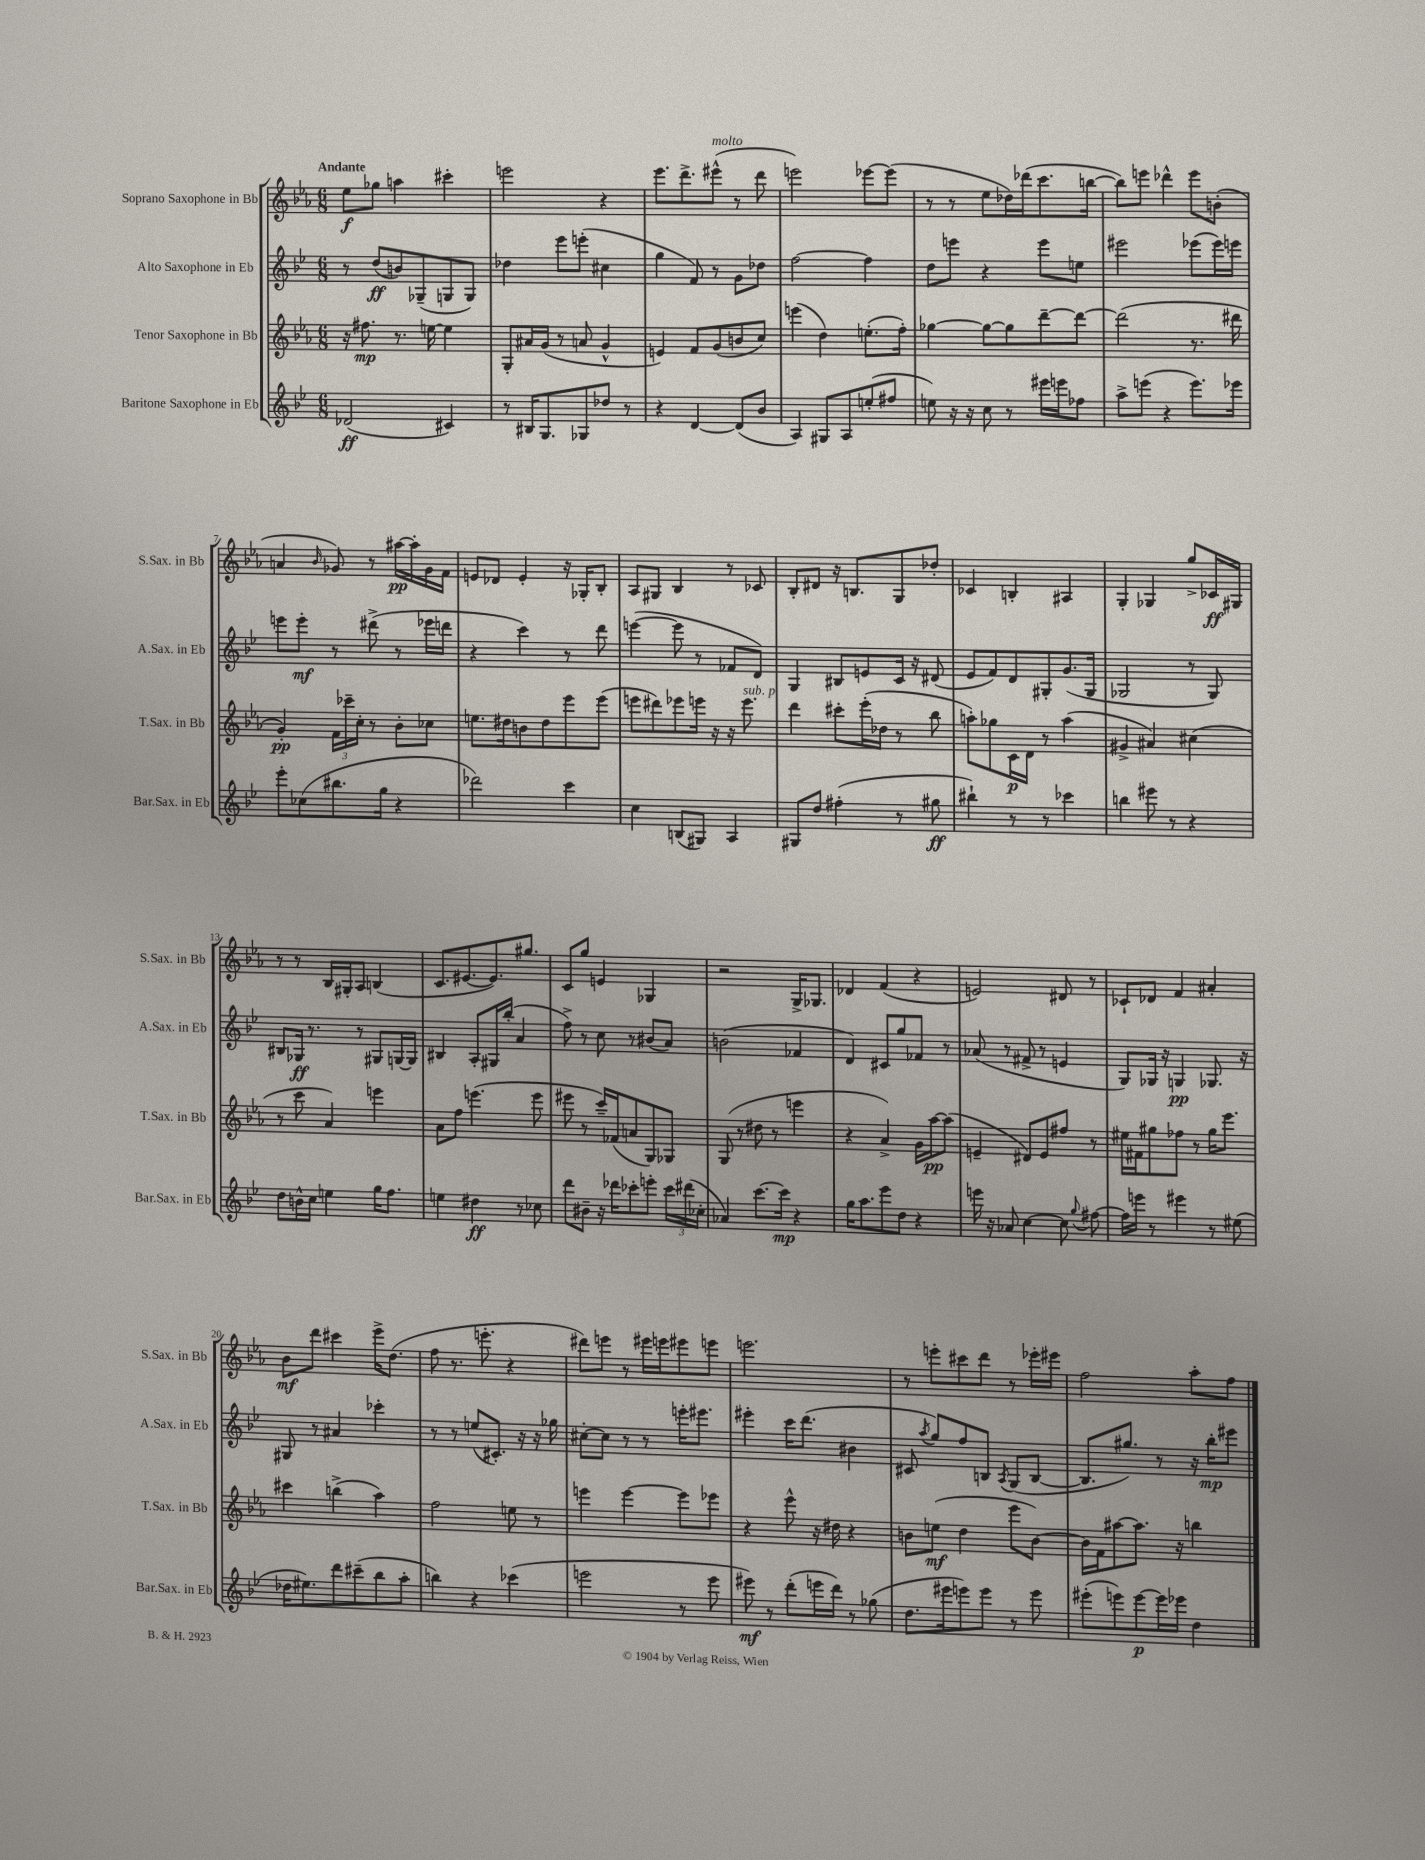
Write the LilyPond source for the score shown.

<<
\new StaffGroup <<
\new Staff = "s0" \with { instrumentName = "Soprano Saxophone in Bb" shortInstrumentName = "S.Sax. in Bb" } {
    \clef treble \key ees \major \numericTimeSignature \time 6/8 \tempo "Andante"
    \autoBeamOff ees''8[\f ges''8] a''4 cis'''4-. |
    e'''2 r4 |
    ees'''8.[ d'''8.-> eis'''8]-^^\markup { \italic "molto" }( r8 d'''8 |
    e'''2) ees'''8[~ ees'''8]( |
    r8 r8 ees''8[ des''16) des'''16( c'''8. b''16]~ |
    b''8[) e'''8] des'''4-^ e'''8[ b'8]-.( |
    a'4 \grace { bes'16 } ges'8) r8 ais''16[~\pp ais''16-. ges'16 f'16] |
    e'8[ des'8] e'4-. r16 ges16[-. bes8]-. |
    aes8[ gis8] bes4 r8 ces'8 |
    bes8[-. dis'8] r16 b8.[ g8 des''8]-. |
    ces'4 b4-. ais4 |
    g4-. ges4 g''8[-> ces'16\ff gis16] |
    r8 r8 bes16[ gis16-. aes8] b4( |
    c'8.[ eis'8.~ eis'8.) gis''8.] |
    c'8[ g''8] e'4 ges4 |
    r2 g16[-> ges8.] |
    des'4 f'4( r4 |
    e'2) dis'8 r8 |
    ces'8[-! des'8] f'4 ais'4-. |
    bes'8[\mf d'''8] cis'''4 ees'''16[-> d''8.]( |
    f''8 r8. e'''8.-. r4 |
    dis'''8[) e'''8] r8 eis'''16[ e'''16 eis'''8 e'''8] |
    e'''2. |
    r8 e'''8[-. cis'''8 d'''8] r8 ees'''16[-. eis'''16] |
    f''2 aes''8[-. f''8] \bar "|." |
}
\new Staff = "s1" \with { instrumentName = "Alto Saxophone in Eb" shortInstrumentName = "A.Sax. in Eb" } {
    \clef treble \key bes \major \numericTimeSignature \time 6/8
    \autoBeamOff r8 d''8[\ff( b'8) ges8--( g8 g8]) |
    des''4 ees'''8[ e'''8]-.( cis''4 |
    g''4 f'8) r8 g'8[ des''8] |
    f''2~ f''4 |
    d''8[ e'''8] r4 e'''8[ e''8] |
    eis'''2 ees'''8[( ees'''16) e'''16] |
    e'''8[ e'''8]-.\mf r8 dis'''8->( r8 ees'''16[ d'''16] |
    r4 c'''4) r8 d'''8 |
    e'''4~( e'''8 r8 fes'8[ d'8]) |
    g4 bis8[ e'8 c'16] r16 dis'8( |
    ees'8[ f'8) d'8 gis8-. g'8.( gis16] |
    ges2 r8 ges8) |
    bis8[ ges16]\ff r8. r8 gis8[ g16~ g16] |
    bis4 a8[-. gis16 bes''16]-.( a'4 |
    f''8->) r8 c''8 r8 bis'8[( a'8]) |
    b'2( fes'4 |
    d'4) cis'8[ g''8 fes'8] r8 |
    aes'8( r8 fis'8-> r8 e'4 |
    g8[) ges16] r16 g4\pp ges8. r16 |
    gis8 r8 ais'4 ces'''4-. |
    r8 r8 e''8[( cis'8.]-.) r16 r16 ges''16 |
    cis''8[~-. cis''8] r8 r8 e'''16[-. eis'''8.] |
    eis'''4-. c'''16[ d'''8.]( bis'4 |
    cis'8 \acciaccatura { a''8 } g''8[) f''8 b8] \acciaccatura { a8 } g8[( b8]~ |
    b8.[ gis''8.]) r8 r16 bes''16[-.\mp eis'''8] \bar "|." |
}
\new Staff = "s2" \with { instrumentName = "Tenor Saxophone in Bb" shortInstrumentName = "T.Sax. in Bb" } {
    \clef treble \key ees \major \numericTimeSignature \time 6/8
    \autoBeamOff r16 fis''8.\mp r8. e''16~ e''4 |
    g8[-. ais'16 g'16]( r8 a'8 g'4-^ |
    e'4) f'8[ g'8( b'8 c''8]) |
    e'''4( d''4) e''8.[-.( f''16]-.) |
    ges''4~ ges''8[~ ges''8 d'''8~-- d'''8]~ |
    d'''2( r8. dis'''16 |
    g'4-.\pp) \tuplet 3/2 { f'16[ ces'''16-- c''16]-. } r8 bes'8[-. ces''8] |
    e''8.[ dis''16 b'8 dis''8 ees'''8 ees'''8]( |
    e'''8[ dis'''8) ees'''8 e'''16] r16 r16 e'''8.^\markup { \italic "sub. p" } |
    d'''4 cis'''8[-. ees'''16-.( des''16] r8 bes''8 |
    a''8[-.) ges''8 c'16\p d'16] r8 a''4( |
    gis'4-> ais'4) cis''4( |
    r8 c'''8 aes'4) e'''4 |
    aes'8[ f''8] e'''4.( e'''8 |
    eis'''8 r8 c'''16[--) fes'16( a'8 g8) ges8] |
    g8( r8 dis''8 r8 e'''4 |
    r4 aes'4->) g'16[ aes''16~\pp aes''8]( |
    e'4-- dis'8[) e'8 fis''8] r8 |
    eis''16[ fis'16 gis''8 fes''8] r8 gis''16[ ees'''8.] |
    cis'''4 b''4->( aes''4) |
    f''2 e''8 r8 |
    e'''4 e'''4~ e'''8[ ees'''8] |
    r4 ees'''8-^ r16 dis''16 r4 |
    b'8[ e''8]\mf( d''4 ees'''8[ b'8]~) |
    b'16[ f'16 ais''8~ ais''8.] r16 b''4 \bar "|." |
}
\new Staff = "s3" \with { instrumentName = "Baritone Saxophone in Eb" shortInstrumentName = "Bar.Sax. in Eb" } {
    \clef treble \key bes \major \numericTimeSignature \time 6/8
    \autoBeamOff des'2\ff( cis'4) |
    r8 bis16[ g8. ges8 des''8] r8 |
    r4 d'4~ d'8[( bes'8] |
    a4) gis8[ a8 e''8-.( fis''8] |
    e''8) r16 r16 c''8 r8 eis'''16[ e'''16 fes''8] |
    a''8[-> e'''8]( r4 e'''8.[) ees'''16] |
    ees'''8[-. ces''8( bis''8. g''16] r4 |
    des'''2) c'''4 |
    c''4 b8[( gis8]) a4 |
    gis8[ d''8] fis''4-.( r8 gis''8\ff |
    bis''4-!) r8 r8 ces'''4 |
    b''4 eis'''8 r8 r4 |
    d''8[ b'16-^ c''16] e''4 g''16[ f''8.] |
    e''4 dis''4\ff r8 ces''8 |
    d'''8[ bis'8]-- r16 des'''16[ ces'''8-. e'''8]-. \tuplet 3/2 { ces'''16[ dis'''16( ces''16]-. } |
    aes'4) c'''8.[~ c'''16]\mp r4 |
    g''16[ a''8. ees'''8 d''8] r4 |
    e'''16 r16 aes'8 c''4~ c''8 \appoggiatura { g''8 } fis''8~ |
    fis''16[ e'''16] r8 eis'''4 r8 eis''8( |
    des''16[ eis''8.) d'''8 cis'''8--( bes''8 a''8]-. |
    b''4) r4 ces'''4( |
    e'''2 r8 e'''8 |
    eis'''8\mf) r8 d'''8[-.( e'''16 d'''16]) r8 ges''8( |
    d''8.[ eis'''16 e'''8) e'''8] r8 e'''8 |
    eis'''8[-.( e'''8) e'''8~\p e'''16 ees'''16] d''4 \bar "|." |
}
>>
>>
